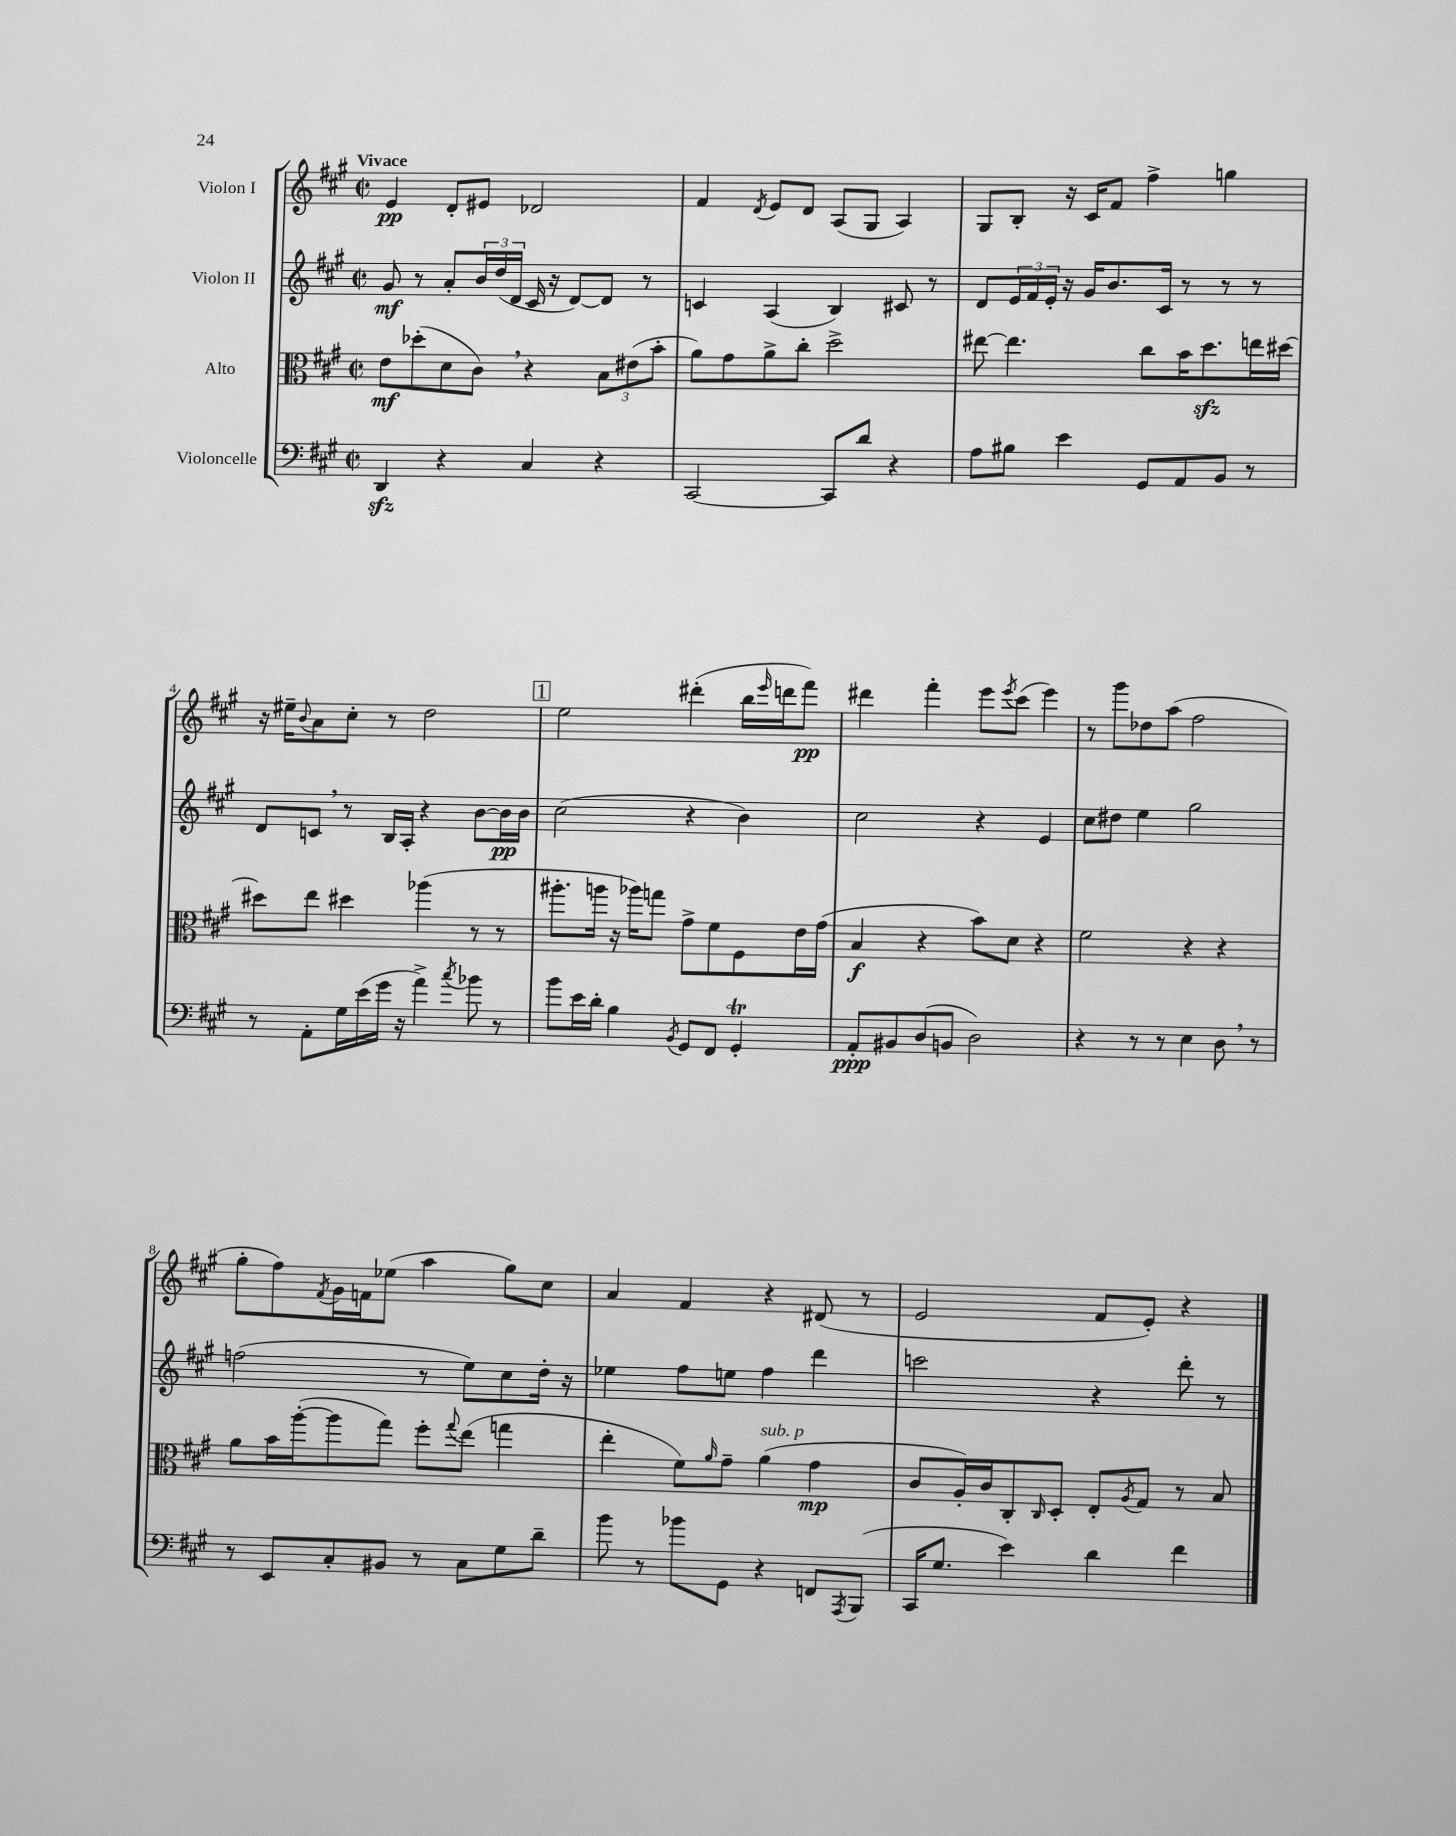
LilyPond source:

<<
\new StaffGroup <<
\new Staff = "s0" \with { instrumentName = "Violon I" } {
    \clef treble \key a \major \defaultTimeSignature \time 2/2 \tempo "Vivace"
    e'4\pp d'8-. eis'8 des'2 |
    fis'4 \acciaccatura { d'8 } e'8 d'8 a8( gis8 a4) |
    gis8 b8-. r16 cis'16 fis'8 fis''4-> g''4 |
    r16 eis''16-- \appoggiatura { b'8 } a'8 cis''8-. r8 d''2 |
    \mark \markup { \box "1" } e''2 dis'''4-.( b''16 \grace { e'''16 } d'''16 fis'''8\pp) |
    dis'''4 fis'''4-. e'''8 \acciaccatura { e'''8 } cis'''8( e'''4) |
    r8 gis'''8 des''8 a''8( fis''2 |
    gis''8-. fis''8) \acciaccatura { fis'8 } gis'16 f'16 ees''8( a''4 gis''8) cis''8 |
    a'4 fis'4 r4 dis'8( r8 |
    e'2 fis'8 e'8-.) r4 \bar "|." |
}
\new Staff = "s1" \with { instrumentName = "Violon II" } {
    \clef treble \key a \major \defaultTimeSignature \time 2/2
    gis'8\mf r8 a'8-. \tuplet 3/2 { b'16 d''16( d'16 } cis'16 r16 d'8~) d'8 r8 |
    c'4 a4( b4) cis'8 r8 |
    d'8 \tuplet 3/2 { e'16 fis'16 e'16-. } r16 gis'16 b'8. cis'16 r8 r8 r8 |
    d'8 c'8 \breathe r8 b16 a16-. r4 b'8~ b'16\pp b'16 |
    \mark \markup { \box "1" } cis''2( r4 b'4) |
    cis''2 r4 e'4 |
    cis''8 dis''8 e''4 gis''2 |
    f''2( r8 e''8) cis''8 d''16-. r16 |
    ees''4 fis''8 e''8 fis''4 d'''4 |
    c'''2 r4 d'''8-. r8 \bar "|." |
}
\new Staff = "s2" \with { instrumentName = "Alto" } {
    \clef alto \key a \major \defaultTimeSignature \time 2/2
    e'8\mf des''8-.( d'8 cis'8) \breathe r4 \tuplet 3/2 { b8 eis'8( b'8-. } |
    a'8) gis'8 a'8-> cis''8-. d''2-> |
    eis''8~ eis''4. cis''8 b'16 d''8.\sfz e''16 dis''16~ |
    dis''8 e''8 dis''4 aes''4( r8 r8 |
    \mark \markup { \box "1" } ais''8.-. a''16 r16 aes''16) g''8 gis'8-> fis'8 fis8 e'16 gis'16( |
    b4\f r4 b'8) d'8 r4 |
    fis'2 r4 r4 |
    a'8 b'16 a''16~-.( a''8 gis''8) fis''8-. \appoggiatura { gis''8 } e''8( g''4 |
    e''4-. fis'8) \grace { a'16 } gis'8-- a'4^\markup { \italic "sub. p" }( gis'4\mp |
    cis'8 a16-.) cis'16 cis8-. \grace { cis16 } d8-. e8-. \acciaccatura { a8 } gis8 r8 b8 \bar "|." |
}
\new Staff = "s3" \with { instrumentName = "Violoncelle" } {
    \clef bass \key a \major \defaultTimeSignature \time 2/2
    d,4\sfz r4 cis4 r4 |
    cis,2~ cis,8 d'8 r4 |
    a8 bis8 e'4 gis,8 a,8 b,8 r8 |
    r8 a,8-. gis16 e'16( gis'16 r16 a'4->) \acciaccatura { cis''8 } bes'8 r8 |
    \mark \markup { \box "1" } b'8 e'16 d'16-. b4 \acciaccatura { b,8 } gis,8 fis,8 gis,4-.\trill |
    a,8-.\ppp bis,8 d8( b,8 d2) |
    r4 r8 r8 e4 d8 \breathe r8 |
    r8 e,8 cis8-. bis,8 r8 cis8 gis8 d'8-- |
    b'8 r8 bes'8 gis,8 r4 f,8 \acciaccatura { a,,8 } b,,8( |
    cis,16 gis8. e'4) d'4 fis'4 \bar "|." |
}
>>
>>
